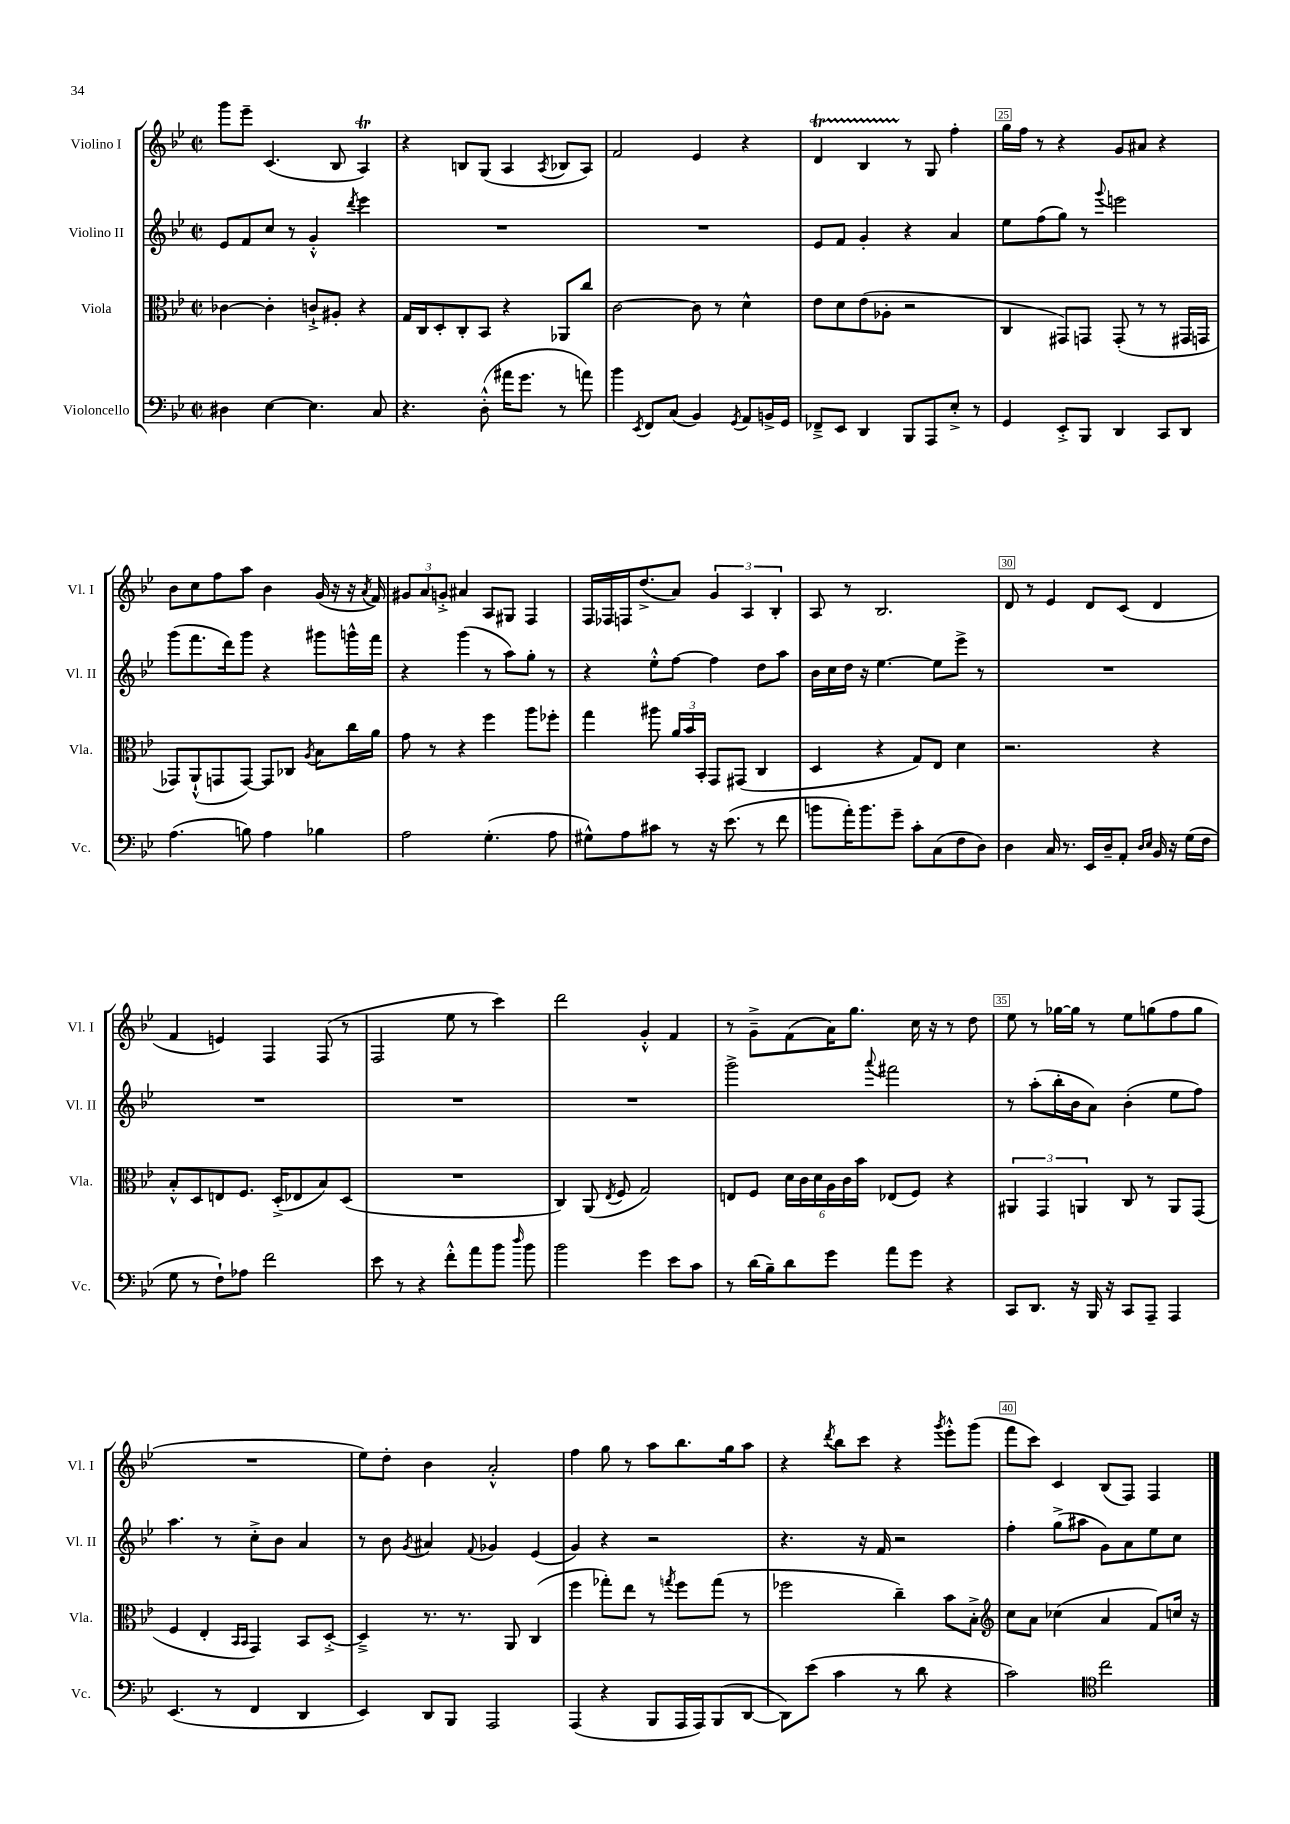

**kern	**kern	**kern	**kern
*staff4	*staff3	*staff2	*staff1
*clefF4	*clefC3	*clefG2	*clefG2
*k[b-e-]	*k[b-e-]	*k[b-e-]	*k[b-e-]
*M2/2	*M2/2	*M2/2	*M2/2
*met(c|)	*met(c|)	*met(c|)	*met(c|)
4D#	[4c-	8e-	8ggg
.	.	8f	8eee-~
[4E-	4c-']	8cc	(4.c
.	.	8r	.
4.E-]	8c`^	4g'^^	.
.	8A#'	.	8B-
.	.	8qddd	.
.	4r	4eee-	4A)
8C	.	.	.
=	=	=	=
4.r	16G	1r	4r
.	16C	.	.
.	8D'	.	.
.	8C'	.	8B
(8D'^^	8BB-	.	(8G
16a#	4r	.	4A
8.g	.	.	.
.	.	.	8qA
8r	8AA-	.	8B-
8a)	8cc	.	8A)
=	=	=	=
4b-	[2c	1r	2f
8qEE-	.	.	.
8FF	.	.	.
(8C	.	.	.
4BB-)	8c]	.	4e-
.	8r	.	.
8qGG	.	.	.
8AA	4d^^	.	4r
16BB^	.	.	.
16GG	.	.	.
=	=	=	=
8FF-~^	8e-	8e-	4d
8EE-	8d	8f	.
4DD	(8e-	4g'	4B-
.	8A-'	.	.
8BBB-	2r	4r	8r
8AAA	.	.	8G
8E-'^	.	4a	4ff'
8r	.	.	.
=	=	=	=
4GG	4C	8ee-	16gg
.	.	.	16ff
.	.	(8ff	8r
8EE-'^	8GG#)	8gg)	4r
8BBB-	8GG	8r	.
.	.	8qqggg	.
4DD	(8GG'	2eee	8g
.	8r	.	8a#
8CC	8r	.	4r
8DD	16GG#	.	.
.	16GG	.	.
=	=	=	=
(4.A	8GG-)	(8ggg	8b-
.	(8AA`^^	8.fff	8cc
.	8GG	.	8ff
.	.	16ddd)	.
8B)	[8GG)	8ggg	8aa
4A	8GG]	4r	4b-
.	8C-	.	.
.	8qA	.	.
4B-	8B-	8ggg#	(16g
.	.	.	16r
.	16cc	16ggg^^	16r
.	.	.	8qa
.	16a	16fff	16f)
=	=	=	=
2A	8g	4r	12g#
.	.	.	12a
.	8r	.	.
.	.	.	12g'^
.	4r	(4ggg	4a#
(4.G'	4ff	8r	8A
.	.	8aa)	8G#
.	8aa	8gg'	4F
8A	8ff-'	8r	.
=	=	=	=
8G#^^)	4gg	4r	16F
.	.	.	16F-
8A	.	.	16F
.	.	.	(8.dd^
8c#	8aa#	8ee-'^^	.
8r	24a	[8ff	8a)
.	24b-	.	.
.	24BB-'	.	.
16r	8GG	4ff]	6g
(8.e-	.	.	.
.	(8GG#	.	.
.	.	.	6A
8r	4C	8dd	.
.	.	.	6B-'
8f	.	8aa	.
=	=	=	=
8b	4D	16b-	8A
.	.	16cc	.
16a')	.	16dd	8r
8.b	.	16r	.
.	4r	[4.ee-	2.B-
8g~	.	.	.
8c'	8G)	.	.
(8C	8E-	8ee-]	.
8F	4d	8eee-^	.
8D)	.	8r	.
=	=	=	=
4D	2.r	1r	8d
.	.	.	8r
16C	.	.	4e-
8.r	.	.	.
16EE-	.	.	8d
16D~	.	.	.
8AA'	.	.	(8c
16qqD	.	.	.
16qqE-	.	.	.
16BB-	4r	.	4d
16r	.	.	.
(16G	.	.	.
16F	.	.	.
=	=	=	=
8G	8B-'^^	1r	4f
8r	8D	.	.
8F`)	8E	.	4e)
8A-	8.F	.	.
2f	.	.	4F
.	(16D'^	.	.
.	8E-	.	.
.	8B-)	.	(8F
.	(8D	.	8r
=	=	=	=
8e-	1r	1r	2F
8r	.	.	.
4r	.	.	.
8f'^^	.	.	8ee-
8a	.	.	8r
8b-	.	.	4ccc)
16qqdd	.	.	.
8b-	.	.	.
=	=	=	=
2b-	4C)	1r	2ddd
.	(8AA	.	.
.	8qE-	.	.
.	8F	.	.
4g	2G)	.	4g'^^
8e-	.	.	4f
8c	.	.	.
=	=	=	=
8r	8E	2ggg^	8r
(16d	8F	.	8g~^
16B-~)	.	.	.
8d	24d	.	(8f
.	24c	.	.
.	24d	.	.
8g	24A	.	16a)
.	24c	.	.
.	.	.	8.gg
.	24b-	.	.
.	.	8qqaaa	.
8a	(8E-	2fff#	.
8g	8F)	.	16cc
.	.	.	16r
4r	4r	.	8r
.	.	.	8dd
=	=	=	=
8CC	6AA#	8r	8ee-
8.DD	.	(8aa'	8r
.	6GG	.	.
.	.	16bb-'	[16gg-
16r	.	16b-	16gg-]
.	6AA	.	.
16BBB-	.	8a)	8r
16r	.	.	.
8CC	8C	(4b-'	8ee-
8AAA~	8r	.	(8gg
4AAA	8AA	8ee-	8ff
.	(8GG	8ff)	8gg
=	=	=	=
(4.EE-	4F	4.aa	1r
.	4E-'	.	.
8r	.	8r	.
.	16qqBB-	.	.
.	16qqBB-	.	.
4FF	4GG)	8cc'^	.
.	.	8b-	.
4DD	8BB-	4a	.
.	[8D'^	.	.
=	=	=	=
4EE-)	4D~^]	8r	8ee-)
.	.	8b-	8dd'
.	.	8qg	.
8DD	8.r	4a#	4b-
8BBB-	.	.	.
.	8.r	.	.
.	.	8qqf	.
2AAA	.	4g-	2a'^^
.	8AA	.	.
.	(4C	(4e-	.
=	=	=	=
(4AAA	4ff	4g)	4ff
4r	8gg-')	4r	8gg
.	8ee-	.	8r
8BBB-	8r	2r	8aa
.	8qgg	.	.
16AAA	8ff	.	8.bb-
16AAA)	.	.	.
(8BBB-	(8gg	.	.
.	.	.	16gg
[8DD	8r	.	8aa
=	=	=	=
8DD])	2ff-	4.r	4r
(8e-	.	.	.
.	.	.	8qddd
4c	.	.	8bb-
.	.	16r	8ccc
.	.	16f	.
8r	4cc~)	2r	4r
8d	.	.	.
.	.	.	8qggg
4r	8b-	.	8eee-'^^
.	8B-'^	.	(8ggg
=	=	=	=
*	*clefG2	*	*
2c)	8cc	4ff'	8fff
.	8a	.	8ccc)
.	(4cc-	(8gg^	4c
.	.	8aa#	.
*clefC4	*	*	*
2cc	4a	8g)	(8B-
.	.	8a	8F)
.	8f)	8ee-	4F
.	16cc	8cc	.
.	16r	.	.
==	==	==	==
*-	*-	*-	*-
